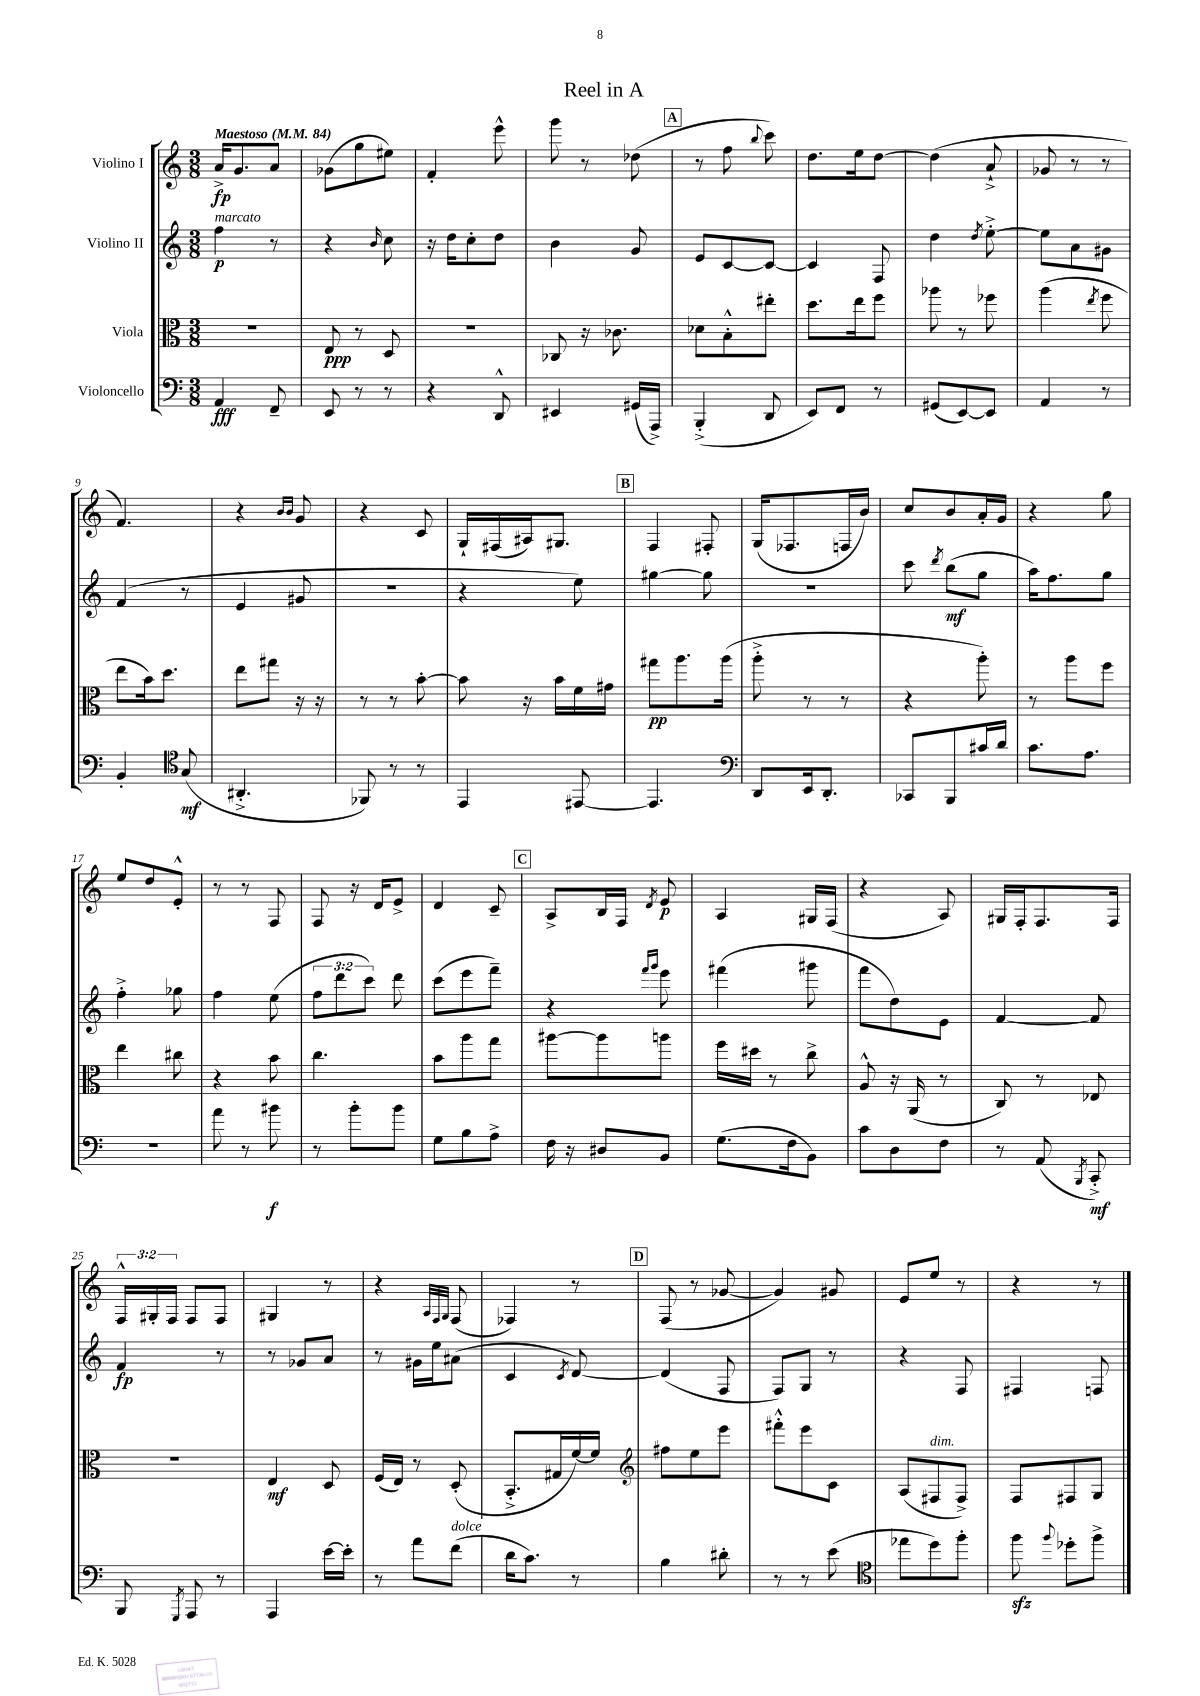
\header { title = "Reel in A" }
<<
\new StaffGroup <<
\new Staff = "s0" \with { instrumentName = "Violino I" } {
    \clef treble \key c \major \numericTimeSignature \time 3/8 \override Staff.TupletNumber.text = #tuplet-number::calc-fraction-text \tempo "Maestoso" 4 = 84
    \autoBeamOff a'16[->\fp g'8. a'8] |
    ges'8[( g''8 eis''8]) |
    f'4-. e'''8-^ |
    g'''8 r8 des''8( |
    \mark \markup { \box "A" } r8 f''8 \appoggiatura { b''8 } c'''8) |
    d''8.[ e''16 d''8]~ |
    d''4( a'8-!-> |
    ges'8 r8 r8 |
    f'4.) |
    r4 \grace { b'16[ b'16] } g'8 |
    r4 c'8 |
    g16[-! fis16( ais16) gis8.] |
    \mark \markup { \box "B" } f4 fis8-. |
    g16[( fes8. f16 b'16]) |
    c''8[ b'8 a'16-. g'16] |
    r4 g''8 |
    e''8[ d''8 e'8]-.-^ |
    r8 r8 f8 |
    f8 r16 d'16[ e'8]-> |
    d'4 c'8-- |
    \mark \markup { \box "C" } a8[-> b16 f16] \acciaccatura { d'8 } e'8\p |
    a4 gis16[ f16]( |
    r4 a8) |
    gis16[ f16-. f8. f16] |
    \tuplet 3/2 { f16[-^ gis16-. f16] } f8[ f8] |
    gis4 r8 |
    r4 \grace { a32[ f32 g32] } f8( |
    fes4) r8 |
    \mark \markup { \box "D" } f8( r8 ges'8~ |
    ges'4) gis'8 |
    e'8[ e''8] r8 |
    r4 r8 \bar "|." |
}
\new Staff = "s1" \with { instrumentName = "Violino II" } {
    \clef treble \key c \major \numericTimeSignature \time 3/8 \override Staff.TupletNumber.text = #tuplet-number::calc-fraction-text
    \autoBeamOff f''4\p^\markup { \italic "marcato" } r8 |
    r4 \grace { b'16 } c''8 |
    r16 d''16[ c''8-. d''8] |
    b'4 g'8 |
    \mark \markup { \box "A" } e'8[ c'8~ c'8]~ |
    c'4 f8 |
    d''4 \acciaccatura { d''8 } e''8~-.-> |
    e''8[ a'8 gis'8] |
    f'4( r8 |
    e'4 gis'8 |
    R4. |
    r4 e''8) |
    \mark \markup { \box "B" } gis''4~ gis''8 |
    R4. |
    c'''8 \acciaccatura { d'''8 } b''8[\mf( g''8] |
    a''16[) f''8. g''8] |
    f''4-.-> ges''8 |
    f''4 e''8( |
    \tuplet 3/2 { f''8[ d'''8 c'''8]) } d'''8 |
    c'''8[( e'''8 f'''8]--) |
    \mark \markup { \box "C" } r4 \grace { f'''16[ g'''16] } e'''8 |
    fis'''4( gis'''8 |
    f'''8[ d''8) e'8] |
    f'4~ f'8 |
    f'4\fp r8 |
    r8 ges'8[ a'8] |
    r8 gis'16[ e''16 ais'8]( |
    c'4 \acciaccatura { c'8 } d'8~) |
    \mark \markup { \box "D" } d'4( f8 |
    f8[) g8] r8 |
    r4 f8 |
    fis4 f8 \bar "|." |
}
\new Staff = "s2" \with { instrumentName = "Viola" } {
    \clef alto \key c \major \numericTimeSignature \time 3/8
    \autoBeamOff R4. |
    e8\ppp r8 d8 |
    R4. |
    ces8 r16 ces'8. |
    \mark \markup { \box "A" } des'8[ b8-.-^ eis''8]-. |
    d''8.[ e''16 f''8] |
    aes''8 r8 fes''8 |
    a''4( \acciaccatura { e''8 } f''8 |
    e''8[ b'16) d''8.] |
    e''8[ gis''8] r16 r16 |
    r8 r8 b'8~-. |
    b'8 r16 b'16[ f'16 gis'16] |
    \mark \markup { \box "B" } gis''8[\pp a''8. a''16]( |
    a''8-.-> r8 r8 |
    r4 a''8-.) |
    r8 a''8[ f''8] |
    e''4 cis''8 |
    r4 b'8 |
    c''4. |
    b'8[ a''8 g''8] |
    \mark \markup { \box "C" } ais''8[~ ais''8 a''8] |
    f''16[ dis''16] r8 c''8-> |
    a8-^ r16 a,16( r8 |
    c8) r8 ees8 |
    R4. |
    e4\mf d8 |
    f16[( e16]) r8 d8-.( |
    b,8.[-.-> gis16 f'16~) f'16] |
    \mark \markup { \box "D" } \clef treble fis''8[ e''8 e'''8] |
    fis'''8[-.-^ e'''8 c'8] |
    a8[( fis8^\markup { \italic "dim." } fis8]->) |
    f8[ fis8 g8] \bar "|." |
}
\new Staff = "s3" \with { instrumentName = "Violoncello" } {
    \clef bass \key c \major \numericTimeSignature \time 3/8
    \autoBeamOff a,4\fff f,8-- |
    e,8 r8 r8 |
    r4 d,8-^ |
    eis,4 gis,16[( a,,16]->) |
    \mark \markup { \box "A" } b,,4-.->( d,8 |
    e,8[) f,8] r8 |
    gis,8[( e,8~) e,8] |
    a,4 r8 |
    b,4-. \clef tenor g8\mf( |
    ais,4.-.-> |
    fes,8) r8 r8 |
    e,4 eis,8~ |
    \mark \markup { \box "B" } eis,4. |
    \clef bass d,8[ e,16 d,8.]-. |
    ces,8[ b,,8 cis'16 d'16] |
    c'8.[ a8.] |
    R4. |
    a'8 r8 bis'8\f |
    r8 b'8[-. b'8] |
    g8[ b8 a8]-> |
    \mark \markup { \box "C" } f16 r16 dis8[ b,8] |
    g8.[( f16 b,8]) |
    c'8[ d8 f8] |
    r8 a,8( \acciaccatura { b,,8 } c,8-.->\mf) |
    b,,8 \acciaccatura { g,,8 } a,,8 r8 |
    a,,4 e'16[~ e'16]-. |
    r8 a'8[ f'8]^\markup { \italic "dolce" }( |
    d'16[ c'8.]) r8 |
    \mark \markup { \box "D" } b4 dis'8-. |
    r8 r8 e'8( |
    \clef tenor ees''8[ d''8) f''8]-. |
    f''8\sfz \appoggiatura { f''8 } des''8[-. f''8]-> \bar "|." |
}
>>
>>
